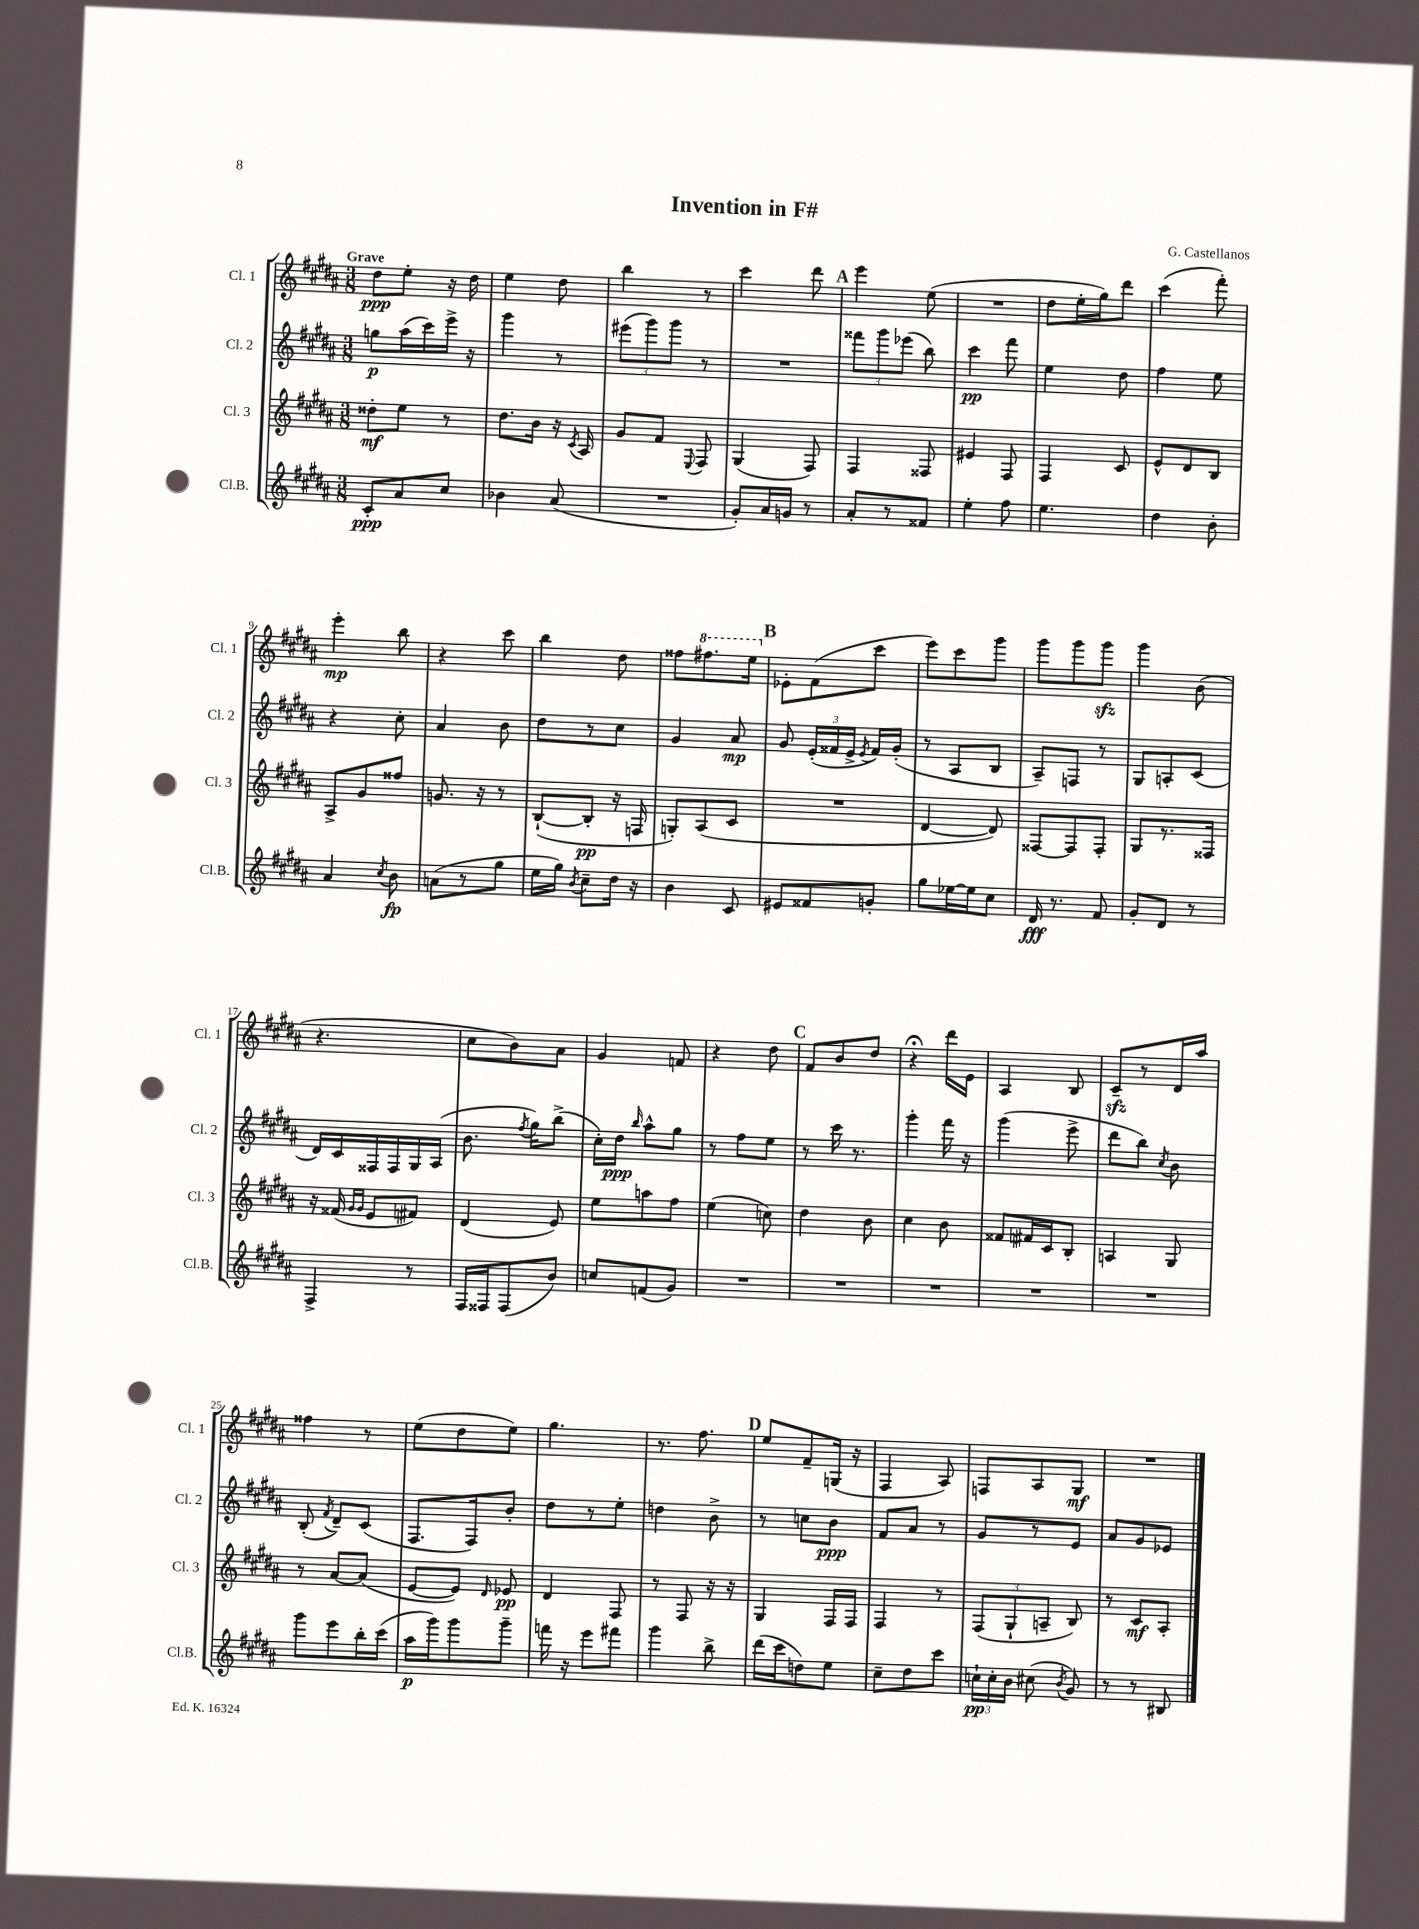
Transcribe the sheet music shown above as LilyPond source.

\header { title = "Invention in F#" composer = "G. Castellanos" }
<<
\new StaffGroup <<
\new Staff = "s0" \with { instrumentName = "Cl. 1" shortInstrumentName = "Cl. 1" } {
    \clef treble \key b \major \numericTimeSignature \time 3/8 \tempo "Grave"
    \autoBeamOff dis''8[\ppp e''8]-. r16 dis''16 |
    e''4 dis''8 |
    b''4 r8 |
    cis'''4 dis'''8 |
    \mark \markup { \bold "A" } e'''4 e''8( |
    R4. |
    dis''8[ e''16-. gis''16) dis'''8] |
    cis'''4( fis'''8-.) |
    e'''4-.\mp b''8 |
    r4 cis'''8 |
    b''4 dis''8 |
    fisis''8[ \ottava #1 fis'''!8. e'''16] \ottava #0 |
    \mark \markup { \bold "B" } ees'8[-. fis'8( cis'''8] |
    e'''8[) cis'''8 gis'''8] |
    gis'''8[ gis'''8 gis'''8]\sfz |
    gis'''4 b'8( |
    r4. |
    cis''8[ b'8) ais'8] |
    gis'4 f'8 |
    r4 dis''8 |
    \mark \markup { \bold "C" } fis'8[ b'8 dis''8] |
    r4\fermata dis'''16[ e'16] |
    ais4 b8 |
    cis'8[--\sfz r8 dis'16 ais''16] |
    fisis''4 r8 |
    e''8[( dis''8 e''8]) |
    gis''4. |
    r8. fis''8. |
    \mark \markup { \bold "D" } e''8[ fis'8-- g16]( r16 |
    fis4 ais8) |
    f8[ ais8 gis8]\mf |
    R4. \bar "|." |
}
\new Staff = "s1" \with { instrumentName = "Cl. 2" shortInstrumentName = "Cl. 2" } {
    \clef treble \key b \major \numericTimeSignature \time 3/8
    \autoBeamOff g''8[\p ais''16( cis'''16) e'''16]-> r16 |
    gis'''4 r8 |
    \tuplet 3/2 { eis'''8[( gis'''8) gis'''8] } r8 |
    R4. |
    \mark \markup { \bold "A" } \tuplet 3/2 { fisis'''8[ gis'''8 ees'''8]( } b''8) |
    cis'''4\pp fis'''8 |
    e''4 dis''8 |
    fis''4 e''8 |
    r4 cis''8-. |
    ais'4 b'8 |
    dis''8[ r8 cis''8] |
    gis'4 ais'8\mp |
    \mark \markup { \bold "B" } gis'8 \tuplet 3/2 { e'16[-.( fisis'16 e'16]-> } \acciaccatura { e'8 } fisis'16[) gis'16]-.( |
    r8 ais8[ b8] |
    ais8[--) f8] r8 |
    gis8[ a8-. cis'8]( |
    dis'16[) cis'16 fisis16 fisis16 gis16 ais16]( |
    b'8. \acciaccatura { fis''8 } gis''16[) b''8]->( |
    cis''16[-.) dis''16]\ppp \grace { b''16 } ais''8[-^ gis''8] |
    r8 fis''8[ e''8] |
    \mark \markup { \bold "C" } r8 cis'''16 r8. |
    gis'''4-. fis'''16 r16 |
    gis'''4( e'''8-> |
    dis'''8[ b''8]) \acciaccatura { cis''8 } b'8 |
    b8-.( \acciaccatura { fis'8 } dis'8[--) cis'8]( |
    fis8.[ fis16) b'8]-. |
    dis''8[ r8 e''8]-. |
    d''4 b'8-> |
    \mark \markup { \bold "D" } r8 c''8[ b'8]\ppp |
    fis'8[ ais'8] r8 |
    gis'8[ r8 e'8] |
    ais'8[ gis'8 ees'8] \bar "|." |
}
\new Staff = "s2" \with { instrumentName = "Cl. 3" shortInstrumentName = "Cl. 3" } {
    \clef treble \key b \major \numericTimeSignature \time 3/8
    \autoBeamOff disis''8[-.\mf e''8] r8 |
    dis''8.[ b'16] r16 \acciaccatura { cis'8 } ais16 |
    gis'8[ fis'8] \appoggiatura { e8 } fis8 |
    gis4( fis8) |
    \mark \markup { \bold "A" } fis4 fisis8 |
    eis'4 fis8 |
    fis4 cis'8 |
    e'8[-^ dis'8 b8] |
    ais8[-> gis'8 fisis''8] |
    g'8. r16 r8 |
    b8[~-!( b8]-.\pp r16 f16 |
    g8[-.) ais8( cis'8] |
    \mark \markup { \bold "B" } R4. |
    dis'4~ dis'8) |
    fisis8[~ fisis8 fisis8]-. |
    gis8[ r8. fisis16] |
    r16 fisis'16( \grace { gis'16[ gis'16] } e'8[ fis'8]) |
    dis'4( e'8) |
    e''8[ a''8 fis''8] |
    e''4( c''8) |
    \mark \markup { \bold "C" } dis''4 b'8 |
    cis''4 b'8 |
    fisis'8[ fis'16 cis'16 b8]-. |
    a4 gis8 |
    r8 ais'8[~ ais'8]( |
    e'8[~ e'8]) \grace { dis'16 } ees'8\pp |
    dis'4 fis8 |
    r8 fis8 r16 r16 |
    \mark \markup { \bold "D" } gis4 fis16[ fis16] |
    fis4 r8 |
    \tuplet 3/2 { fis8[( gis8-! a8]-- } b8) |
    r8 cis'8[\mf ais8]-. \bar "|." |
}
\new Staff = "s3" \with { instrumentName = "Cl.B." shortInstrumentName = "Cl.B." } {
    \clef treble \key b \major \numericTimeSignature \time 3/8
    \autoBeamOff cis'8[-.\ppp ais'8 cis''8] |
    bes'4 ais'8( |
    R4. |
    gis'8[-.) ais'16 g'16] r8 |
    \mark \markup { \bold "A" } ais'8[-. r8 fisis'8] |
    e''4-. fis''8 |
    e''4. |
    dis''4 b'8-. |
    ais'4 \acciaccatura { cis''8 } b'8\fp |
    a'8[( r8 gis''8] |
    e''16[ gis''16]) \acciaccatura { b'8 } cis''8[-- dis''16] r16 |
    b'4 cis'8 |
    \mark \markup { \bold "B" } eis'8[ fisis'8 g'8]-. |
    gis''8[ ees''16~ ees''16 cis''8] |
    dis'16\fff r8. fis'8 |
    gis'8[-. dis'8] r8 |
    fis4-> r8 |
    fis16[ fisis16 fisis8( b'8]) |
    c''8[ f'8( gis'8]) |
    R4. |
    \mark \markup { \bold "C" } R4. |
    R4. |
    R4. |
    R4. |
    gis'''8[ e'''8 b''16-. cis'''16]( |
    ais''16[\p gis'''16) gis'''8 gis'''8]-- |
    f'''16 r16 e'''8[ fis'''8] |
    gis'''4 b''8-> |
    \mark \markup { \bold "D" } dis'''16[( cis'''16 d''8) e''8] |
    cis''8[-- dis''8 cis'''8] |
    \tuplet 3/2 { c''16[-!\pp c''16-. b'16] } cis''8( \acciaccatura { b'8 } gis'8) |
    r8 r8 bis8 \bar "|." |
}
>>
>>
